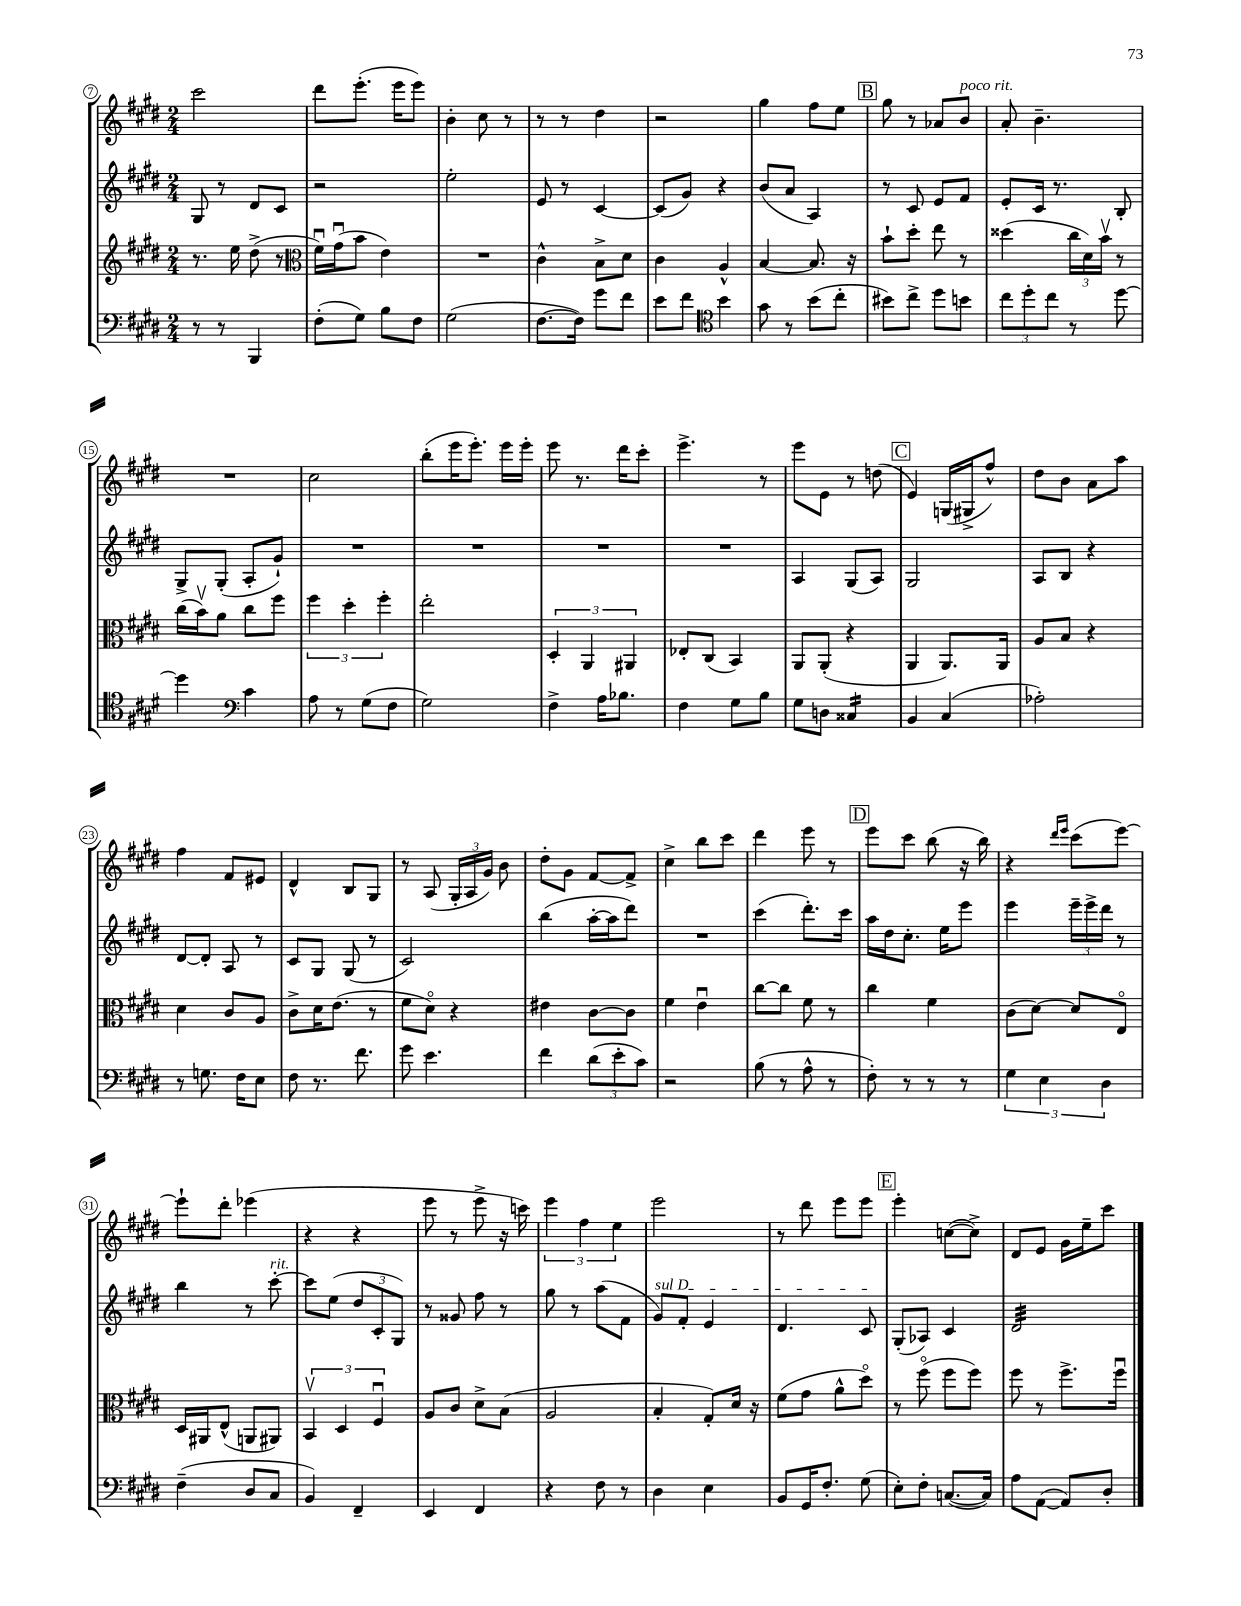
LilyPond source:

<<
\new StaffGroup <<
\new Staff = "s0" {
    \clef treble \key e \major \numericTimeSignature \time 2/4
    \autoBeamOff cis'''2 |
    dis'''8[ e'''8.]-.( e'''16[ e'''8]) |
    b'4-. cis''8 r8 |
    r8 r8 dis''4 |
    r2 |
    gis''4 fis''8[ e''8] |
    \mark \markup { \box "B" } gis''8 r8 aes'8[ b'8]^\markup { \italic "poco rit." } |
    a'8-. b'4.-- |
    R2 |
    cis''2 |
    b''8[-.( e'''16 e'''8.]-.) e'''16[ e'''16]-. |
    e'''8 r8. dis'''16[ cis'''8]-. |
    e'''4.-> r8 |
    e'''8[ e'8] r8 d''8( |
    \mark \markup { \box "C" } e'4) g16[( gis16-> fis''8]-^) |
    dis''8[ b'8] a'8[ a''8] |
    fis''4 fis'8[ eis'8] |
    dis'4-^ b8[ gis8] |
    r8 a8( \tuplet 3/2 { gis16[-. a16 gis'16]) } b'8 |
    dis''8[-. gis'8] fis'8[~ fis'8]-> |
    cis''4-> b''8[ cis'''8] |
    dis'''4 e'''8 r8 |
    \mark \markup { \box "D" } e'''8[ cis'''8] b''8( r16 b''16) |
    r4 \grace { dis'''16[ e'''16] } cis'''8[( e'''8]~) |
    e'''8[-! dis'''8]-. ees'''4( |
    r4 r4 |
    e'''8 r8 e'''8-> r16 c'''16) |
    \tuplet 3/2 { e'''4 fis''4 e''4 } |
    e'''2 |
    r8 dis'''8 e'''8[ e'''8] |
    \mark \markup { \box "E" } e'''4-. c''8[~( c''8]->) |
    dis'8[ e'8] gis'16[ e''16-- cis'''8] \bar "|." |
}
\new Staff = "s1" {
    \clef treble \key e \major \numericTimeSignature \time 2/4
    \autoBeamOff gis8 r8 dis'8[ cis'8] |
    r2 |
    e''2-. |
    e'8 r8 cis'4~ |
    cis'8[( gis'8]) r4 |
    b'8[( a'8] a4) |
    \mark \markup { \box "B" } r8 cis'8 e'8[ fis'8] |
    e'8[-. cis'16] r8. b8-. |
    gis8[-> gis8]-.( a8[-. gis'8]-!) |
    R2 |
    R2 |
    R2 |
    R2 |
    a4 gis8[( a8]) |
    \mark \markup { \box "C" } gis2 |
    a8[ b8] r4 |
    dis'8[~ dis'8]-. a8 r8 |
    cis'8[ gis8] gis8( r8 |
    cis'2) |
    b''4( a''16[~-. a''16 dis'''8]) |
    R2 |
    cis'''4( dis'''8.[-.) cis'''16] |
    \mark \markup { \box "D" } a''16[ dis''16 cis''8.]-. e''16[ e'''8] |
    e'''4 \tuplet 3/2 { e'''16[-- e'''16-> dis'''16] } r8 |
    b''4 r8 cis'''8~-.^\markup { \italic "rit." } |
    cis'''8[ e''8]( \tuplet 3/2 { dis''8[ cis'8-. gis8]) } |
    r8 gisis'8 fis''8 r8 |
    gis''8 r8 a''8[( fis'8] |
    \once \override TextSpanner.bound-details.left.text = \markup { \italic "sul D" } gis'8[\startTextSpan) fis'8]-. e'4 |
    dis'4. cis'8\stopTextSpan |
    \mark \markup { \box "E" } gis8[-.( aes8]) cis'4 |
    dis'2:32 \bar "|." |
}
\new Staff = "s2" {
    \clef treble \key e \major \numericTimeSignature \time 2/4
    \autoBeamOff r8. e''16 dis''8->( r8 |
    \clef alto fis'16[\downbow) gis'16\downbow( b'8] e'4) |
    R2 |
    cis'4-^ b8[-> dis'8] |
    cis'4 a4-^ |
    b4~ b8. r16 |
    \mark \markup { \box "B" } b'8[-! dis''8]-. e''8 r8 |
    disis''4( \tuplet 3/2 { cis''16[ dis'16) b'16]\upbow } r8 |
    cis''16[( b'16\upbow) a'8] cis''8[ fis''8] |
    \tuplet 3/2 { fis''4 dis''4-. fis''4-. } |
    e''2-. |
    \tuplet 3/2 { dis4-. a,4 ais,4 } |
    ees8[-. cis8]( b,4) |
    a,8[ a,8]-.( r4 |
    \mark \markup { \box "C" } a,4 a,8.[) a,16] |
    a8[ b8] r4 |
    dis'4 cis'8[ a8] |
    cis'8[-> dis'16 e'8.]( r8 |
    fis'8[ dis'8]\flageolet) r4 |
    eis'4 cis'8[~ cis'8] |
    fis'4 e'4\downbow |
    cis''8[~ cis''8] fis'8 r8 |
    \mark \markup { \box "D" } cis''4 fis'4 |
    cis'8[( dis'8]~) dis'8[ e8]\flageolet |
    dis16[ ais,16 e8]-^( a,8[ ais,8]) |
    \tuplet 3/2 { b,4\upbow dis4 fis4\downbow } |
    a8[ cis'8] dis'8[-> b8]( |
    a2 |
    b4-. gis8[-.) dis'16] r16 |
    fis'8[( gis'8] a'8[-^ dis''8]\flageolet) |
    \mark \markup { \box "E" } r8 fis''8\flageolet( fis''8[ fis''8]) |
    fis''8 r8 fis''8.[-> fis''16]\downbow \bar "|." |
}
\new Staff = "s3" {
    \clef bass \key e \major \numericTimeSignature \time 2/4
    \autoBeamOff r8 r8 b,,4 |
    fis8[-.( gis8]) b8[ fis8] |
    gis2( |
    fis8.[~ fis16]) gis'8[ fis'8] |
    e'8[ fis'8] \clef tenor b'4 |
    gis'8 r8 b'8[( cis''8]-. |
    \mark \markup { \box "B" } bis'8[) cis''8]-> dis''8[ b'8] |
    \tuplet 3/2 { cis''8[ dis''8-. cis''8] } r8 dis''8~ |
    dis''4 \clef bass cis'4 |
    a8 r8 gis8[( fis8] |
    gis2) |
    fis4-> a16[ bes8.] |
    fis4 gis8[ b8] |
    gis8[ d8] cisis4:16 |
    \mark \markup { \box "C" } b,4 cis4( |
    aes2-.) |
    r8 g8. fis16[ e8] |
    fis8 r8. fis'8. |
    gis'8 e'4. |
    fis'4 \tuplet 3/2 { dis'8[( e'8-. cis'8]) } |
    r2 |
    b8( r8 a8-^ r8 |
    \mark \markup { \box "D" } fis8-.) r8 r8 r8 |
    \tuplet 3/2 { gis4 e4 dis4 } |
    fis4--( dis8[ cis8] |
    b,4) fis,4-- |
    e,4 fis,4 |
    r4 fis8 r8 |
    dis4 e4 |
    b,8[ gis,16 fis8.]-. gis8( |
    \mark \markup { \box "E" } e8[-.) fis8]-. c8.[~( c16]) |
    a8[ a,8]~( a,8[) dis8]-. \bar "|." |
}
>>
>>
\layout { \context { \Score currentBarNumber = #7 \override BarNumber.stencil = #(make-stencil-circler 0.1 0.3 ly:text-interface::print) } }
